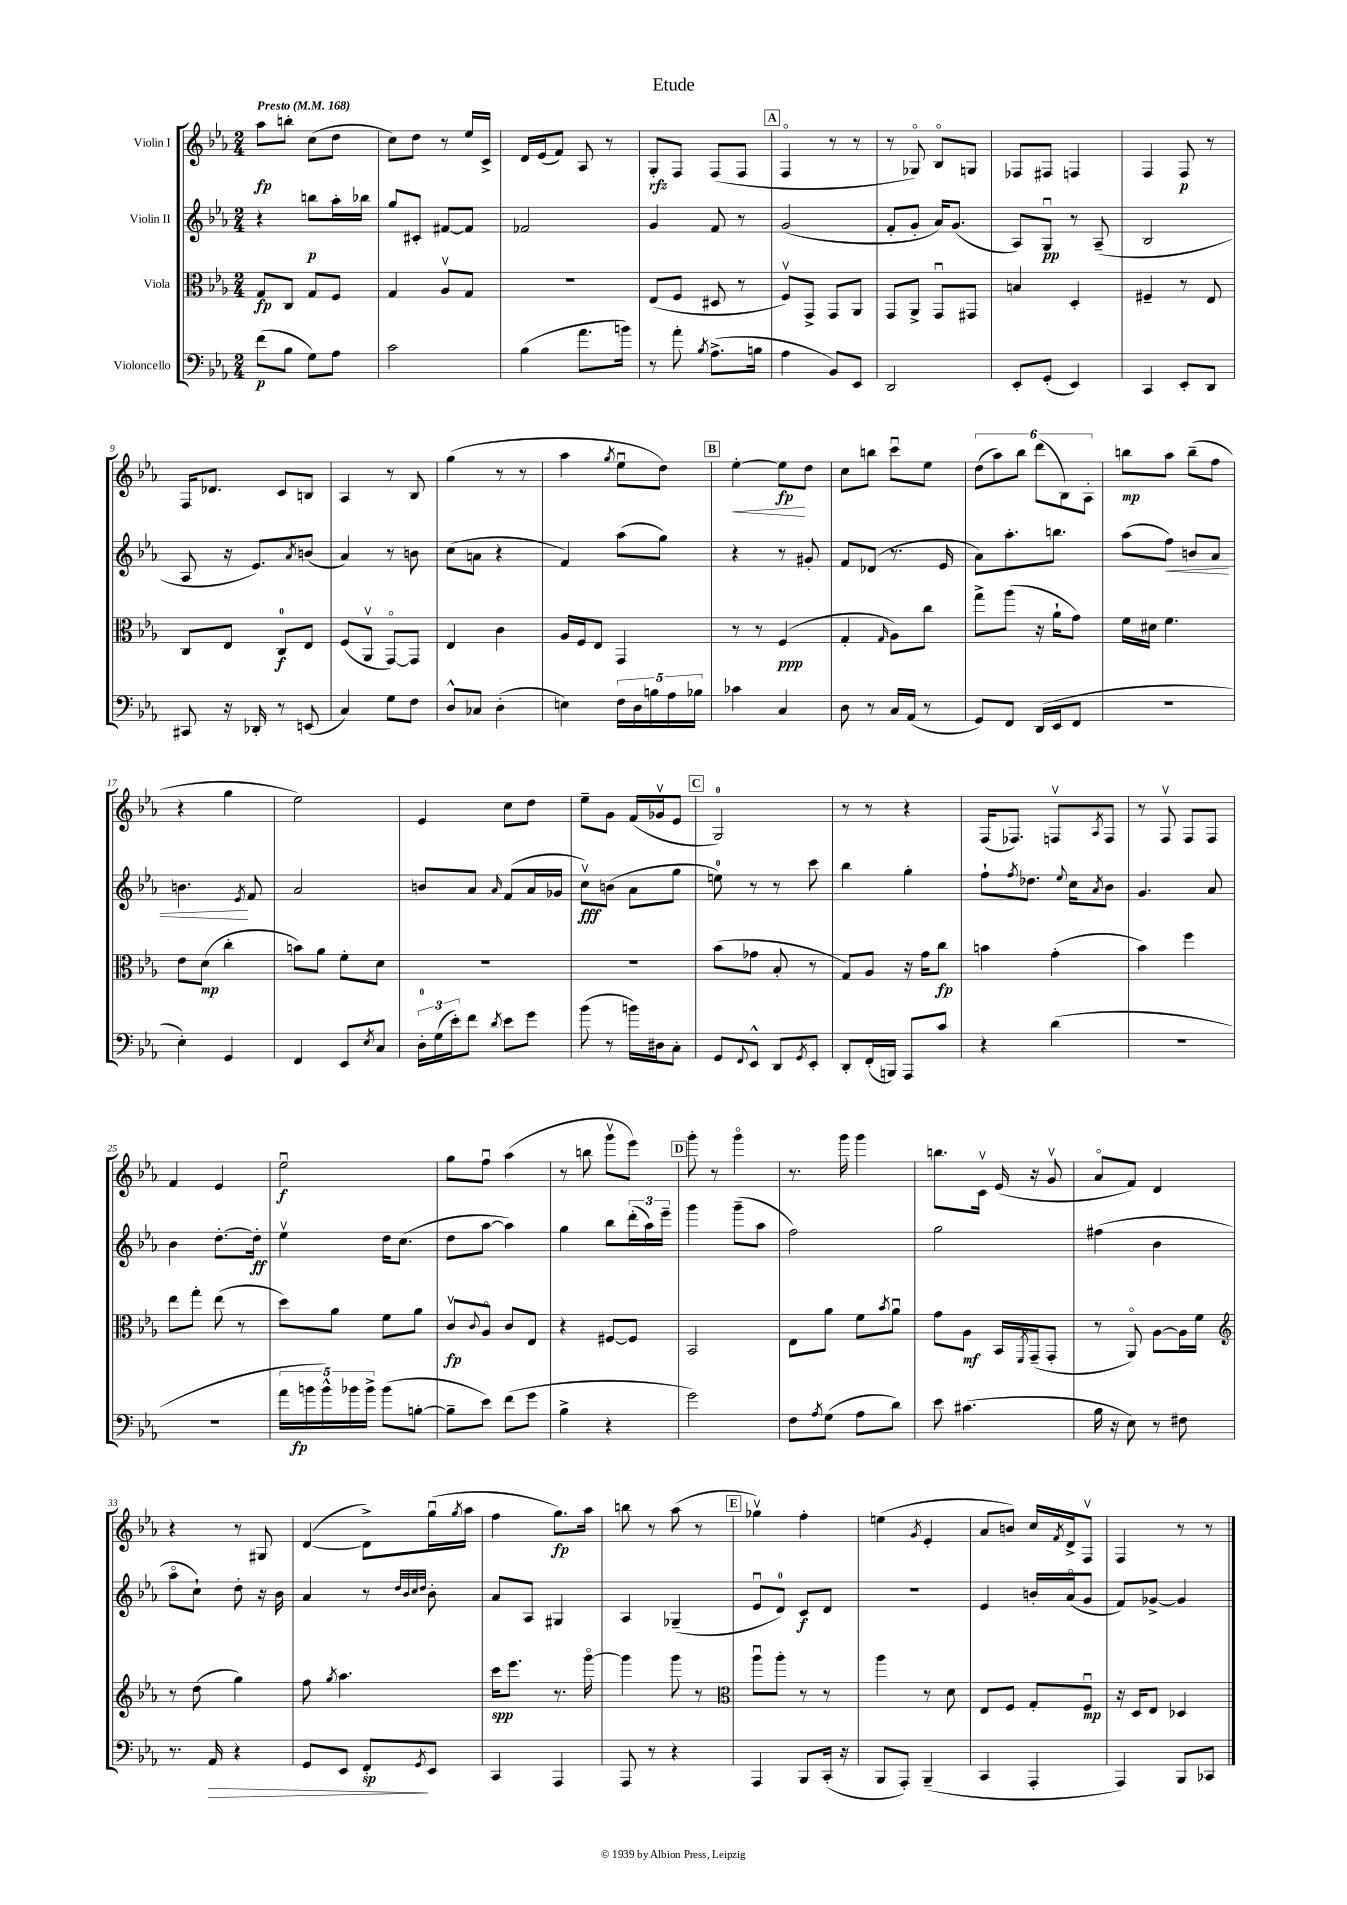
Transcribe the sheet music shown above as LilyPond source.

\header { title = "Etude" }
<<
\new StaffGroup <<
\new Staff = "s0" \with { instrumentName = "Violin I" } {
    \clef treble \key ees \major \numericTimeSignature \time 2/4 \tempo "Presto" 4 = 168
    aes''8\fp b''8-. c''8( d''8 |
    c''8) d''8 r8 ees''16 c'16-> |
    d'16 ees'16( f'8) aes8 r8 |
    g8-.\rfz f8 f8( f8 |
    \mark \markup { \box "A" } f4\flageolet r8 r8 |
    r8 ges8\flageolet) bes8\flageolet g8 |
    fes8 fis8 f4 |
    f4 f8\p r8 |
    f16 des'8. c'8 b8 |
    aes4 r8 bes8 |
    g''4( r8 r8 |
    aes''4 \acciaccatura { g''8 } ees''8\downbow d''8) |
    \mark \markup { \box "B" } ees''4~-.\< ees''8\fp\! d''8 |
    c''8 b''8 c'''8\downbow ees''8 |
    \tuplet 6/4 { d''8( aes''8) bes''8 d'''8( bes8) aes8-. } |
    b''8\mp aes''8 b''8--( f''8 |
    r4 g''4 |
    ees''2) |
    ees'4 c''8 d''8 |
    ees''8-- g'8 f'16( ges'16\upbow ees'8 |
    \mark \markup { \box "C" } g2-0) |
    r8 r8 r4 |
    f16( fes8.) f8\upbow \acciaccatura { aes8 } f8 |
    r8 f8\upbow f8 f8 |
    f'4 ees'4 |
    ees''2\downbow\f |
    g''8 f''8\downbow aes''4( |
    r8 b''8 g'''8\upbow ees'''8) |
    \mark \markup { \box "D" } g'''8-. r8 g'''4\flageolet |
    r8. g'''16 g'''4 |
    b''8. c'16\upbow ees'16( r16 g'8\upbow |
    aes'8\flageolet f'8) d'4 |
    r4 r8 gis8 |
    d'4~( d'8->) g''16\downbow( \acciaccatura { g''8 } aes''16 |
    f''4 g''8.\fp) aes''16 |
    b''8 r8 aes''8( r8 |
    \mark \markup { \box "E" } ges''4\upbow) f''4-. |
    e''4( \acciaccatura { g'8 } ees'4-. |
    aes'8 b'8) c''16 \acciaccatura { f'8 } d'16-> f8\upbow |
    f4 r8 r8 \bar "|." |
}
\new Staff = "s1" \with { instrumentName = "Violin II" } {
    \clef treble \key ees \major \numericTimeSignature \time 2/4
    r4 b''8\p aes''16-. bes''16 |
    g''8 cis'8-. fis'8~ fis'8 |
    fes'2 |
    g'4 f'8 r8 |
    \mark \markup { \box "A" } g'2( |
    f'8-. g'8-. aes'16) g'8.( |
    aes8) g8\downbow\pp r8 aes8--( |
    bes2 |
    aes8 r16 ees'8.) \acciaccatura { aes'8 } b'8( |
    aes'4) r8 b'8 |
    c''8( a'8 r4 |
    f'4) aes''8( g''8) |
    \mark \markup { \box "B" } r4 r8 gis'8-. |
    f'8 des'8( r8. ees'16 |
    aes'8) aes''8.-. b''8. |
    aes''8( f''8\<) b'8 aes'8 |
    b'4.\! \acciaccatura { ees'8 } f'8 |
    aes'2 |
    b'8 aes'8 \grace { aes'16 } f'8( aes'16 ges'16 |
    c''8\upbow\fff) b'8( aes'8 g''8 |
    \mark \markup { \box "C" } e''8-0) r8 r8 c'''8 |
    bes''4 g''4-. |
    f''8-! \acciaccatura { f''8 } des''8. \appoggiatura { ees''8 } c''16 \acciaccatura { aes'8 } bes'8 |
    g'4. aes'8 |
    bes'4 d''8.~-. d''16-.\ff |
    ees''4\upbow d''16 c''8.( |
    d''8 aes''8~ aes''4) |
    g''4 bes''8 \tuplet 3/2 { d'''16-.( aes''16) ees'''16-- } |
    \mark \markup { \box "D" } g'''4 g'''8--( aes''8 |
    f''2) |
    g''2 |
    fis''4( bes'4 |
    aes''8\flageolet c''8-!) d''8-. r16 bes'16 |
    aes'4 r8 \grace { d''32 bes'32 c''32 d''32 } bes'8-. |
    aes'8 aes8 gis4 |
    aes4 ges4--( |
    \mark \markup { \box "E" } ees'8\downbow d'8-0) c'8\f d'8 |
    R2 |
    ees'4 b'16-. aes'16\flageolet( g'8 |
    f'8) ges'8~-> ges'4 \bar "|." |
}
\new Staff = "s2" \with { instrumentName = "Viola" } {
    \clef alto \key ees \major \numericTimeSignature \time 2/4
    g8\fp c8 g8 f8 |
    g4 aes8\upbow g8 |
    R2 |
    ees8( f8 dis8 r8 |
    \mark \markup { \box "A" } f8\upbow) g,8-> g,8 aes,8 |
    g,8 aes,8-> g,8\downbow gis,8 |
    b4 d4-. |
    fis4-- r8 ees8 |
    c8 ees8 c8-0\f ees8 |
    f8( aes,8\upbow g,8~\flageolet) g,8 |
    ees4 c'4 |
    aes16 f16 ees8 g,4 |
    \mark \markup { \box "B" } r8 r8 f4\ppp( |
    g4-. \grace { g16 } aes8) c''8 |
    g''8-> aes''8( r16 aes'16-! g'8) |
    f'16 dis'16 f'4. |
    ees'8 d'8\mp( c''4-. |
    b'8) aes'8 f'8-. d'8 |
    r2 |
    r2 |
    \mark \markup { \box "C" } bes'8( ges'8 bes8-. r8 |
    g8) aes8 r16 g'16 c''8\fp |
    b'4 g'4-.( |
    bes'4) f''4 |
    ees''8 g''8-. ees''8( r8 |
    d''8) aes'8 f'8 aes'8 |
    c'8\upbow\fp \appoggiatura { c'8 } aes8\flageolet c'8 ees8 |
    r4 fis8~ fis8 |
    \mark \markup { \box "D" } bes,2 |
    ees8 aes'8 f'8 \acciaccatura { bes'8 } aes'8\downbow |
    g'8 aes8\mf bes,16 \acciaccatura { f,8 } g,16--( g,8-. |
    r8 aes,8\flageolet) aes8~ aes16 f'16 |
    \clef treble r8 d''8( g''4) |
    f''8 \acciaccatura { g''8 } aes''4. |
    c'''16\spp ees'''8. r8. g'''16~\flageolet |
    g'''4 g'''8 r8 |
    \mark \markup { \box "E" } \clef alto aes''8\downbow aes''8-. r8 r8 |
    aes''4 r8 d'8 |
    ees8 f8 g8-. f8\downbow\mp |
    r16 d16 ees8 des4 \bar "|." |
}
\new Staff = "s3" \with { instrumentName = "Violoncello" } {
    \clef bass \key ees \major \numericTimeSignature \time 2/4
    f'8\p( bes8 g8) aes8 |
    c'2 |
    bes4( aes'8. b'16) |
    r8 aes'8-. \acciaccatura { bes8 } aes8.->( b16 |
    \mark \markup { \box "A" } aes4 bes,8) ees,8 |
    d,2 |
    ees,8-. g,8-.( ees,4) |
    c,4 ees,8-. d,8 |
    cis,8 r16 des,16-. r8 e,8( |
    c4) g8 f8 |
    d8-^ ces8 d4-.( |
    e4) \tuplet 5/4 { f16 d16 b16 aes16 bes16 } |
    \mark \markup { \box "B" } ces'4 c4 |
    d8 r8 c16 aes,16( r8 |
    g,8) f,8 d,16( ees,16 f,8 |
    R2 |
    ees4-.) g,4 |
    f,4 ees,8 \acciaccatura { ees8 } c8 |
    \tuplet 3/2 { d16-0-. g16( ees'16-.) } f'8 \acciaccatura { d'8 } ees'8 g'8 |
    bes'8( r8 b'16) dis16 c8-. |
    \mark \markup { \box "C" } g,8 \appoggiatura { f,8 } ees,8-^ d,8 \acciaccatura { g,8 } ees,8-. |
    d,8-. f,16-.( b,,16) aes,,8 c'8 |
    r4 d'4( |
    r2 |
    r2 |
    \tuplet 5/4 { aes'16 b'16\fp b'16-^) bes'16 bes'16-> } bes'8( b8~-. |
    b8-- ees'8) f'8( g'8 |
    bes4-> r4 |
    \mark \markup { \box "D" } g'2) |
    f8 \acciaccatura { aes8 } g8( aes8 d'8) |
    ees'8 cis'4.( |
    bes16 r16 ees8) r8 fis8 |
    r8. aes,16\> r4 |
    g,8 ees,8 f,8-.\sp\! \acciaccatura { g,8 } ees,8 |
    c,4 aes,,4 |
    aes,,8 r8 r4 |
    \mark \markup { \box "E" } aes,,4 bes,,8 c,16-.( r16 |
    bes,,8 aes,,8-.) bes,,4--( |
    c,4 aes,,4-. |
    aes,,4) bes,,8 ces,8 \bar "|." |
}
>>
>>
